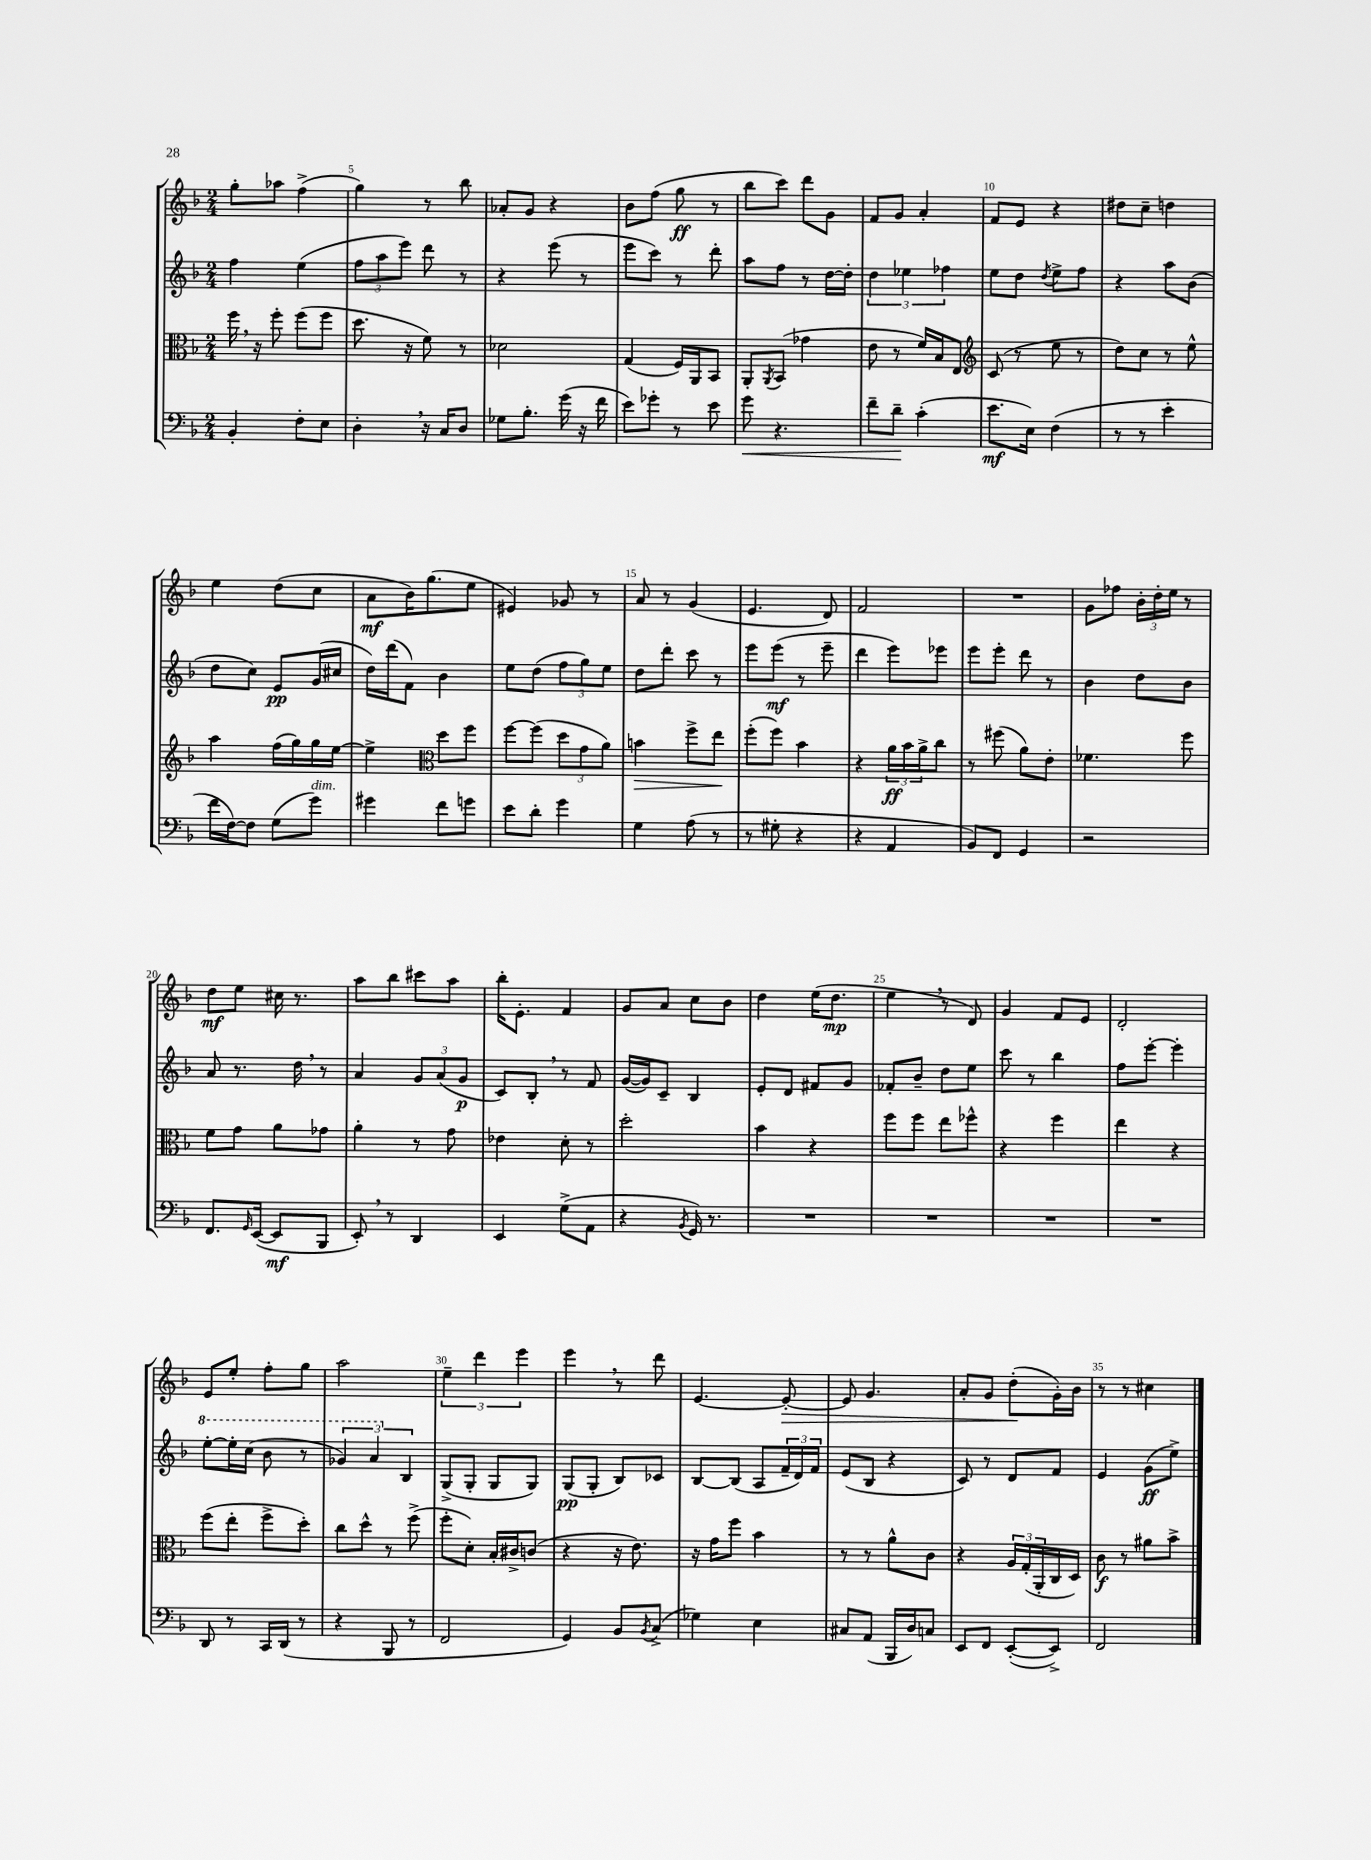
<<
\new StaffGroup <<
\new Staff = "s0" {
    \clef treble \key f \major \numericTimeSignature \time 2/4
    g''8-. aes''8 f''4->( |
    g''4) r8 bes''8 |
    aes'8-. g'8 r4 |
    bes'8 f''8( g''8\ff r8 |
    bes''8 c'''8) d'''8 g'8 |
    f'8 g'8 a'4-. |
    f'8 e'8 r4 |
    dis''8 c''8-- d''4 |
    e''4 d''8( c''8 |
    a'8\mf bes'16) g''8.( e''8 |
    eis'4) ges'8 r8 |
    a'8 r8 g'4( |
    e'4. d'8) |
    f'2 |
    R2 |
    g'8 fes''8 \tuplet 3/2 { bes'16-. d''16-. e''16 } r8 |
    d''8\mf e''8 cis''16 r8. |
    a''8 bes''8 cis'''8 a''8 |
    bes''16-. e'8.-. f'4 |
    g'8 a'8 c''8 bes'8 |
    d''4 e''16( d''8.\mp |
    e''4 \breathe r8 d'8) |
    g'4 f'8 e'8 |
    d'2-. |
    e'8 e''8-. f''8-. g''8 |
    a''2 |
    \tuplet 3/2 { e''4-- d'''4 e'''4 } |
    e'''4 \breathe r8 d'''8 |
    e'4.~ e'8~-.\> |
    e'8 g'4. |
    a'8-. g'8 d''8-.\!( g'16-.) bes'16 |
    r8 r8 cis''4 \bar "|." |
}
\new Staff = "s1" {
    \clef treble \key f \major \numericTimeSignature \time 2/4
    f''4 e''4( |
    \tuplet 3/2 { f''8 a''8 e'''8) } d'''8 r8 |
    r4 e'''8( r8 |
    e'''8 c'''8) r8 d'''8-. |
    a''8 f''8 r8 d''16~ d''16-. |
    \tuplet 3/2 { d''4 ees''4 fes''4 } |
    e''8 d''8 \acciaccatura { d''8 } e''8-> f''8 |
    r4 a''8 bes'8( |
    d''8 c''8) e'8\pp g'16( cis''16 |
    d''16) d'''16( f'8) bes'4 |
    e''8 d''8( \tuplet 3/2 { f''8 g''8) e''8 } |
    d''8 d'''8-. c'''8 r8 |
    e'''8 e'''8\mf( r8 e'''8-- |
    d'''4 e'''8) ees'''8 |
    e'''8 e'''8-. d'''8 r8 |
    bes'4 d''8 bes'8 |
    a'8 r8. d''16 \breathe r8 |
    a'4 \tuplet 3/2 { g'8 a'8( g'8\p } |
    c'8) bes8-. \breathe r8 f'8 |
    g'16~( g'16) c'8-- bes4 |
    e'8-. d'8 fis'8 g'8 |
    fes'8-. bes'8-- d''8 e''8 |
    c'''8 r8 bes''4 |
    f''8 e'''8~-. e'''4-. |
    \ottava #1 e'''8~-. e'''16-. c'''16( bes''8 r8 |
    \tuplet 3/2 { ges''4) a''4 \ottava #0 bes4 } |
    g8->( g8-. g8 g8) |
    g8\pp( g8-. bes8) ces'8 |
    bes8~ bes8( a8 \tuplet 3/2 { f'16-- d'16) f'16 } |
    e'8( bes8 r4 |
    c'8) r8 d'8 f'8 |
    e'4 g'8\ff( e''8->) \bar "|." |
}
\new Staff = "s2" {
    \clef alto \key f \major \numericTimeSignature \time 2/4
    f''16 \breathe r16 f''8-. f''8( f''8 |
    d''8. r16 f'8) r8 |
    des'2 |
    g4( f16) a,16 bes,8 |
    a,8-. \acciaccatura { a,8 } bes,8( ges'4 |
    e'8 r8 f'16) bes16 e8 |
    \clef treble c'8( r8 e''8 r8 |
    d''8) c''8 r8 e''8-^ |
    a''4 f''16( g''16) g''16 e''16~ |
    e''4-> \clef alto d''8 f''8 |
    f''8~ f''8( \tuplet 3/2 { d''8 g'8 a'8) } |
    b'4\> f''8-> e''8\! |
    f''8-.( f''8) bes'4 |
    r4 \tuplet 3/2 { a'16\ff bes'16 a'16-> } c''8 |
    r8 fis''8( a'8) e'8-. |
    fes'4. f''8 |
    f'8 g'8 a'8 ges'8 |
    a'4-. r8 g'8 |
    ees'4 d'8-. r8 |
    d''2-. |
    bes'4 r4 |
    f''8 f''8 e''8 fes''8-^ |
    r4 f''4 |
    e''4 r4 |
    f''8( e''8-. f''8-> d''8-.) |
    c''8 d''8-^ r8 f''8->( |
    f''8-. d'8-.) bes16-. cis'16-> c'8( |
    r4 r16 e'8.) |
    r16 g'16 f''8 bes'4 |
    r8 r8 a'8-^ c'8 |
    r4 \tuplet 3/2 { a16 g16-.( a,16-. } c16 d16) |
    c'8\f r8 ais'8 bes'8-> \bar "|." |
}
\new Staff = "s3" {
    \clef bass \key f \major \numericTimeSignature \time 2/4
    bes,4-. f8-. e8 |
    d4-. \breathe r16 c16 d8 |
    ges8 bes8.-. g'16( r16 f'16 |
    e'8) ges'8-. r8 e'8 |
    g'8\< r4. |
    f'8-- d'8--\! c'4-.( |
    e'8.\mf e16) f4( |
    r8 r8 e'4-. |
    f'16 f16~) f8 g8( g'8^\markup { \italic "dim." }) |
    gis'4 f'8 g'8 |
    e'8 d'8-. g'4 |
    g4 a8( r8 |
    r8 gis8-. r4 |
    r4 a,4 |
    bes,8) f,8 g,4 |
    r2 |
    f,8. \grace { g,16 } e,16~( e,8\mf bes,,8 |
    e,8-.) \breathe r8 d,4 |
    e,4 g8->( a,8 |
    r4 \acciaccatura { bes,8 } g,16) r8. |
    R2 |
    R2 |
    R2 |
    R2 |
    d,8 r8 c,16 d,16( r8 |
    r4 bes,,8 r8 |
    f,2 |
    g,4) bes,8 \acciaccatura { bes,8 } c8->( |
    ges4) e4 |
    cis8 a,8( bes,,16 d16) c8 |
    e,8 f,8 e,8~-.( e,8->) |
    f,2 \bar "|." |
}
>>
>>
\layout { \context { \Score currentBarNumber = #4 \override BarNumber.break-visibility = ##(#f #t #t) barNumberVisibility = #(every-nth-bar-number-visible 5) } }
